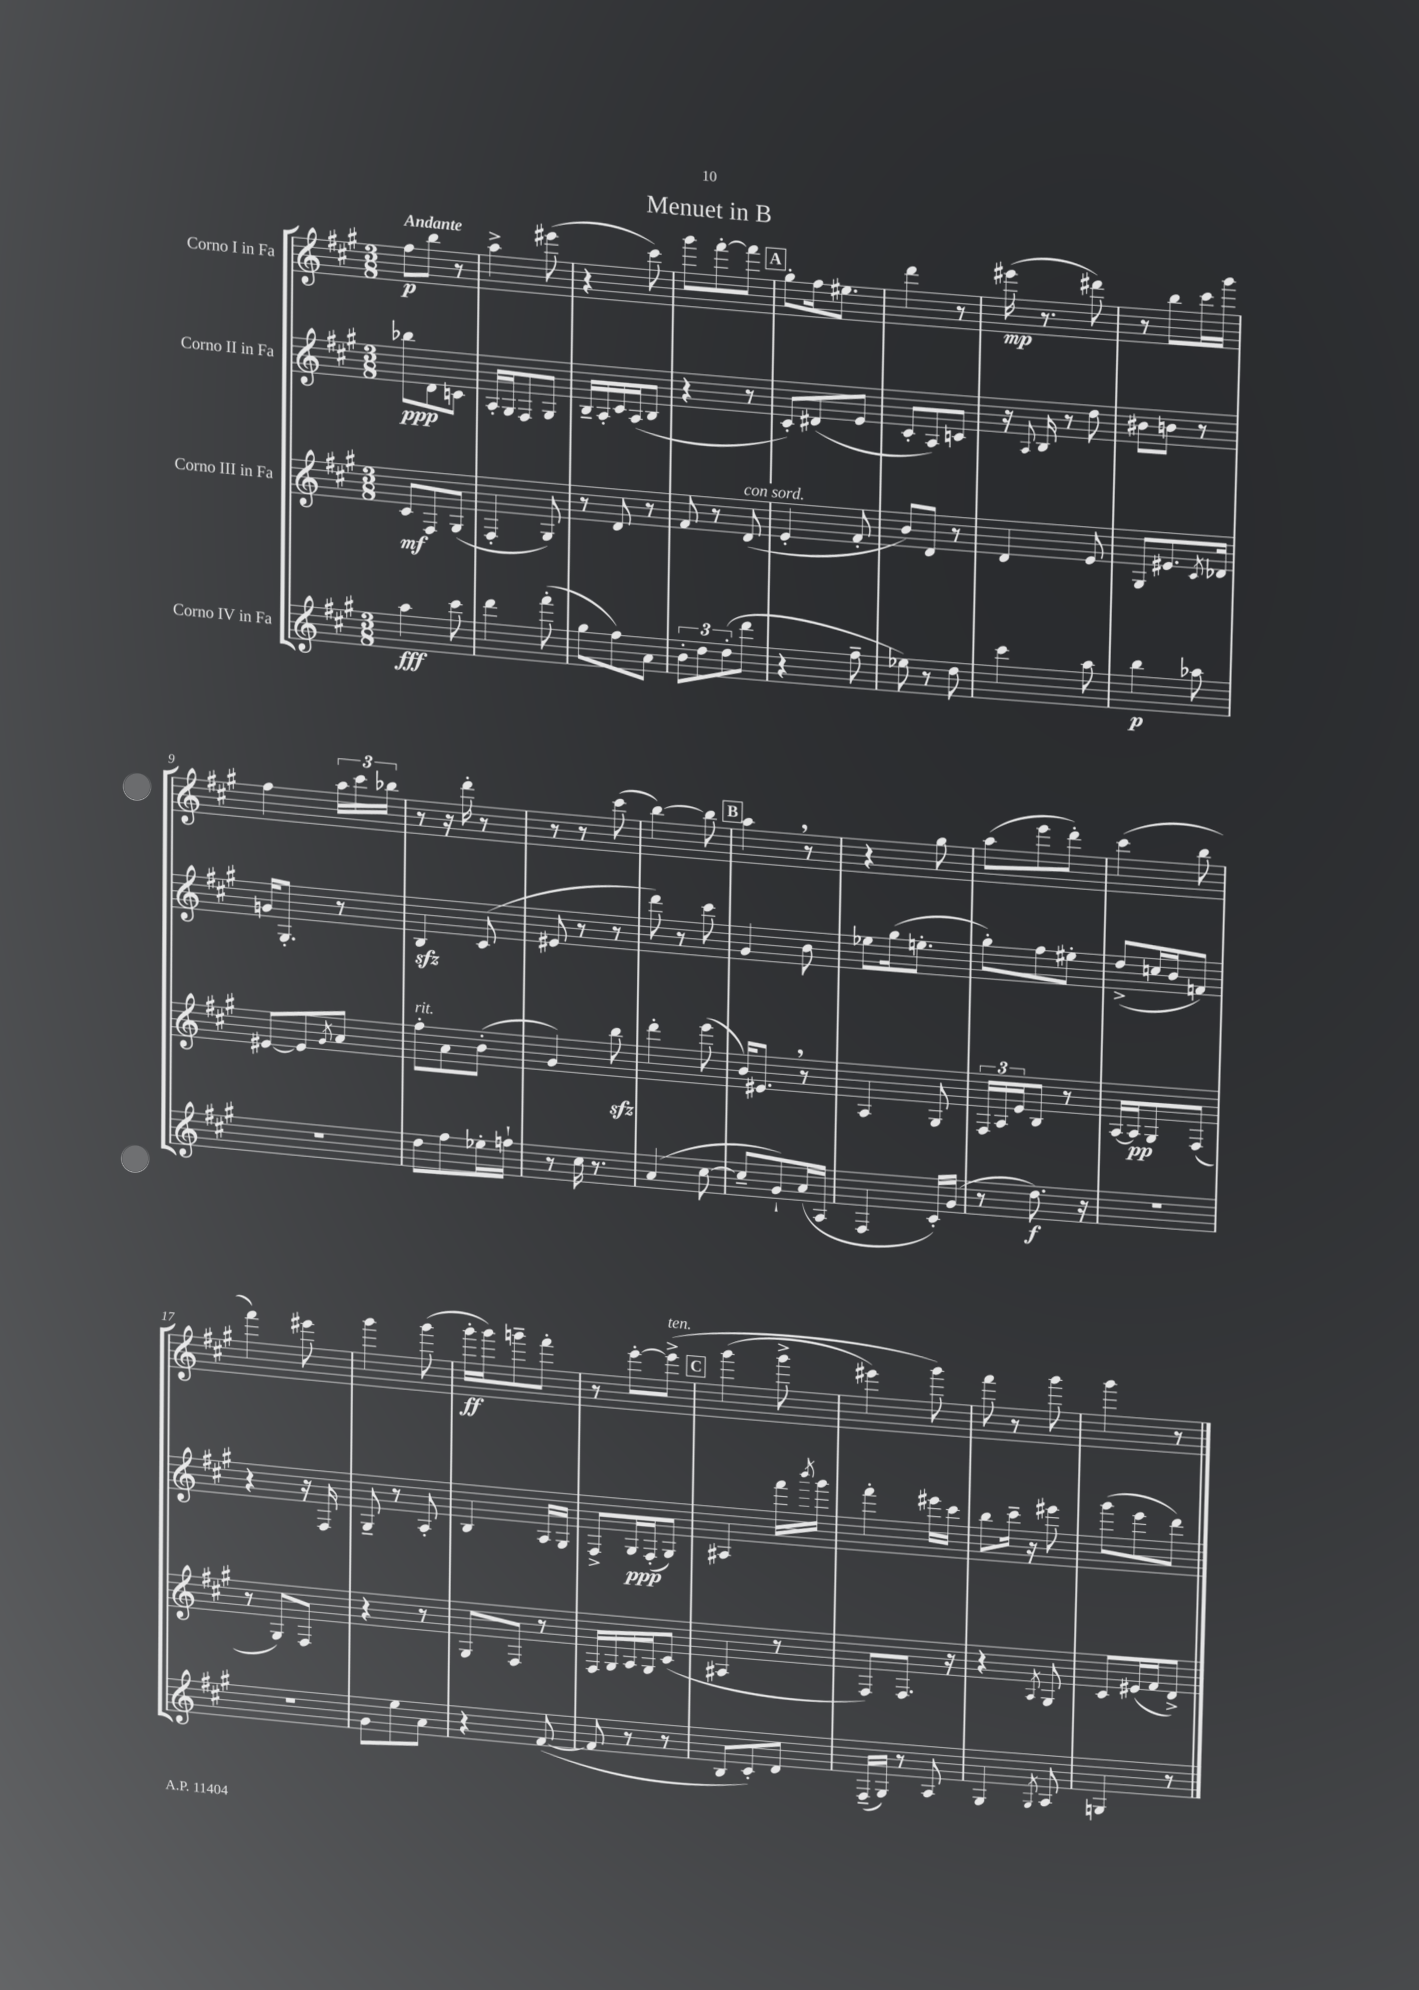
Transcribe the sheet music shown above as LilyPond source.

\header { title = "Menuet in B" }
<<
\new StaffGroup <<
\new Staff = "s0" \with { instrumentName = "Corno I in Fa" } {
    \clef treble \key a \major \numericTimeSignature \time 3/8 \tempo "Andante"
    fis''8\p b''8 r8 |
    a''4-> eis'''8( |
    r4 cis'''8) |
    gis'''8 fis'''8~-. fis'''8 |
    \mark \markup { \box "A" } gis''8-. fis''16 eis''8. |
    d'''4 r8 |
    eis'''16\mp( r8. dis'''8) |
    r8 b''8 cis'''16 gis'''16 |
    fis''4 \tuplet 3/2 { a''16 cis'''16 bes''16 } |
    r8 r16 d'''16-. r8 |
    r8 r8 cis'''8( |
    b''4~) b''8 |
    \mark \markup { \box "B" } a''4 \breathe r8 |
    r4 gis''8 |
    a''8( e'''8 d'''8-.) |
    cis'''4( b''8 |
    fis'''4) eis'''8 |
    gis'''4 gis'''8( |
    gis'''16-.\ff gis'''16) g'''8-- fis'''8-. |
    r8 e'''8~-. e'''8->^\markup { \italic "ten." }\( |
    \mark \markup { \box "C" } gis'''4( gis'''8-> |
    eis'''4) gis'''8\) |
    fis'''8 r8 gis'''8 |
    gis'''4 r8 \bar "|." |
}
\new Staff = "s1" \with { instrumentName = "Corno II in Fa" } {
    \clef treble \key a \major \numericTimeSignature \time 3/8
    bes''8\ppp d'8 c'8 |
    a16-. gis16 fis8 gis8 |
    b16-- a16-. cis'16 a16( b8 |
    r4 r8 |
    \mark \markup { \box "A" } cis'8-.) dis'8( e'8 |
    cis'8-. a8) c'8 |
    r16 \appoggiatura { a8 } b16 r8 d''8 |
    bis'8 b'8 r8 |
    g'16 gis8.-. r8 |
    b4\sfz cis'8( |
    eis'8 r8 r8 |
    d'''8) r8 cis'''8 |
    \mark \markup { \box "B" } gis'4 b'8 |
    ees''8 gis''16( e''8.-. |
    gis''8-.) fis''8 eis''8-. |
    d''8->( c''16 b'16 f'8) |
    r4 r16 fis16 |
    gis8-- r8 a8-. |
    b4 a16 gis16 |
    fis8-> gis16\ppp fis16-.( gis8) |
    \mark \markup { \box "C" } ais4 fis'''16 \acciaccatura { b'''8 } gis'''16 |
    fis'''4-. eis'''16 cis'''16 |
    b''8 cis'''16-- r16 eis'''8 |
    gis'''8( e'''8 d'''8) \bar "|." |
}
\new Staff = "s2" \with { instrumentName = "Corno III in Fa" } {
    \clef treble \key a \major \numericTimeSignature \time 3/8
    cis'8\mf fis8 gis8( |
    fis4-. gis8) |
    r8 d'8 r8 |
    fis'8 r8 d'8^\markup { \italic "con sord." }( |
    \mark \markup { \box "A" } e'4-. fis'8-. |
    b'8) d'8 r8 |
    d'4 e'8 |
    gis8 eis'8. \acciaccatura { cis'8 } des'16 |
    eis'8~ eis'8 \acciaccatura { gis'8 } a'8 |
    fis''8-.^\markup { \italic "rit." } a'8 b'8-.( |
    gis'4) b''8\sfz |
    d'''4-. e'''8( |
    \mark \markup { \box "B" } b'16) eis'8. \breathe r8 |
    a4 gis8 |
    \tuplet 3/2 { fis16 a16 e'16 } b8 r8 |
    a16~ a16\pp gis8 fis8( |
    r8 gis8) fis8 |
    r4 r8 |
    gis8 fis8 r8 |
    fis16 gis16 a16 gis16 cis'8( |
    \mark \markup { \box "C" } ais4 r8 |
    fis8) fis8. r16 |
    r4 \acciaccatura { a8 } gis8 |
    cis'8 eis'16( fis'16 d'8->) \bar "|." |
}
\new Staff = "s3" \with { instrumentName = "Corno IV in Fa" } {
    \clef treble \key a \major \numericTimeSignature \time 3/8
    a''4\fff cis'''8 |
    d'''4 fis'''8-.( |
    gis''8 fis''8) a'8 |
    \tuplet 3/2 { b'8-. d''8 d''8-.( } d'''8 |
    \mark \markup { \box "A" } r4 fis''8-- |
    ees''8) r8 d''8 |
    cis'''4 a''8 |
    b''4\p aes''8 |
    R4. |
    d''8 fis''8 ees''16-. f''16-! |
    r8 cis''16 r8. |
    a'4( cis''8~ |
    \mark \markup { \box "B" } cis''8-- gis'8-!) a'16( a16 |
    fis4 cis'16-.) gis'16( |
    r8 d''8.\f) r16 |
    R4. |
    R4. |
    gis'8 e''8 a'8 |
    r4 fis'8~( |
    fis'8 r8 r8 |
    \mark \markup { \box "C" } b8 cis'8-.) d'8 |
    fis16--( gis16) r8 a8 |
    gis4 \acciaccatura { gis8 } a8 |
    g4 r8 \bar "|." |
}
>>
>>
